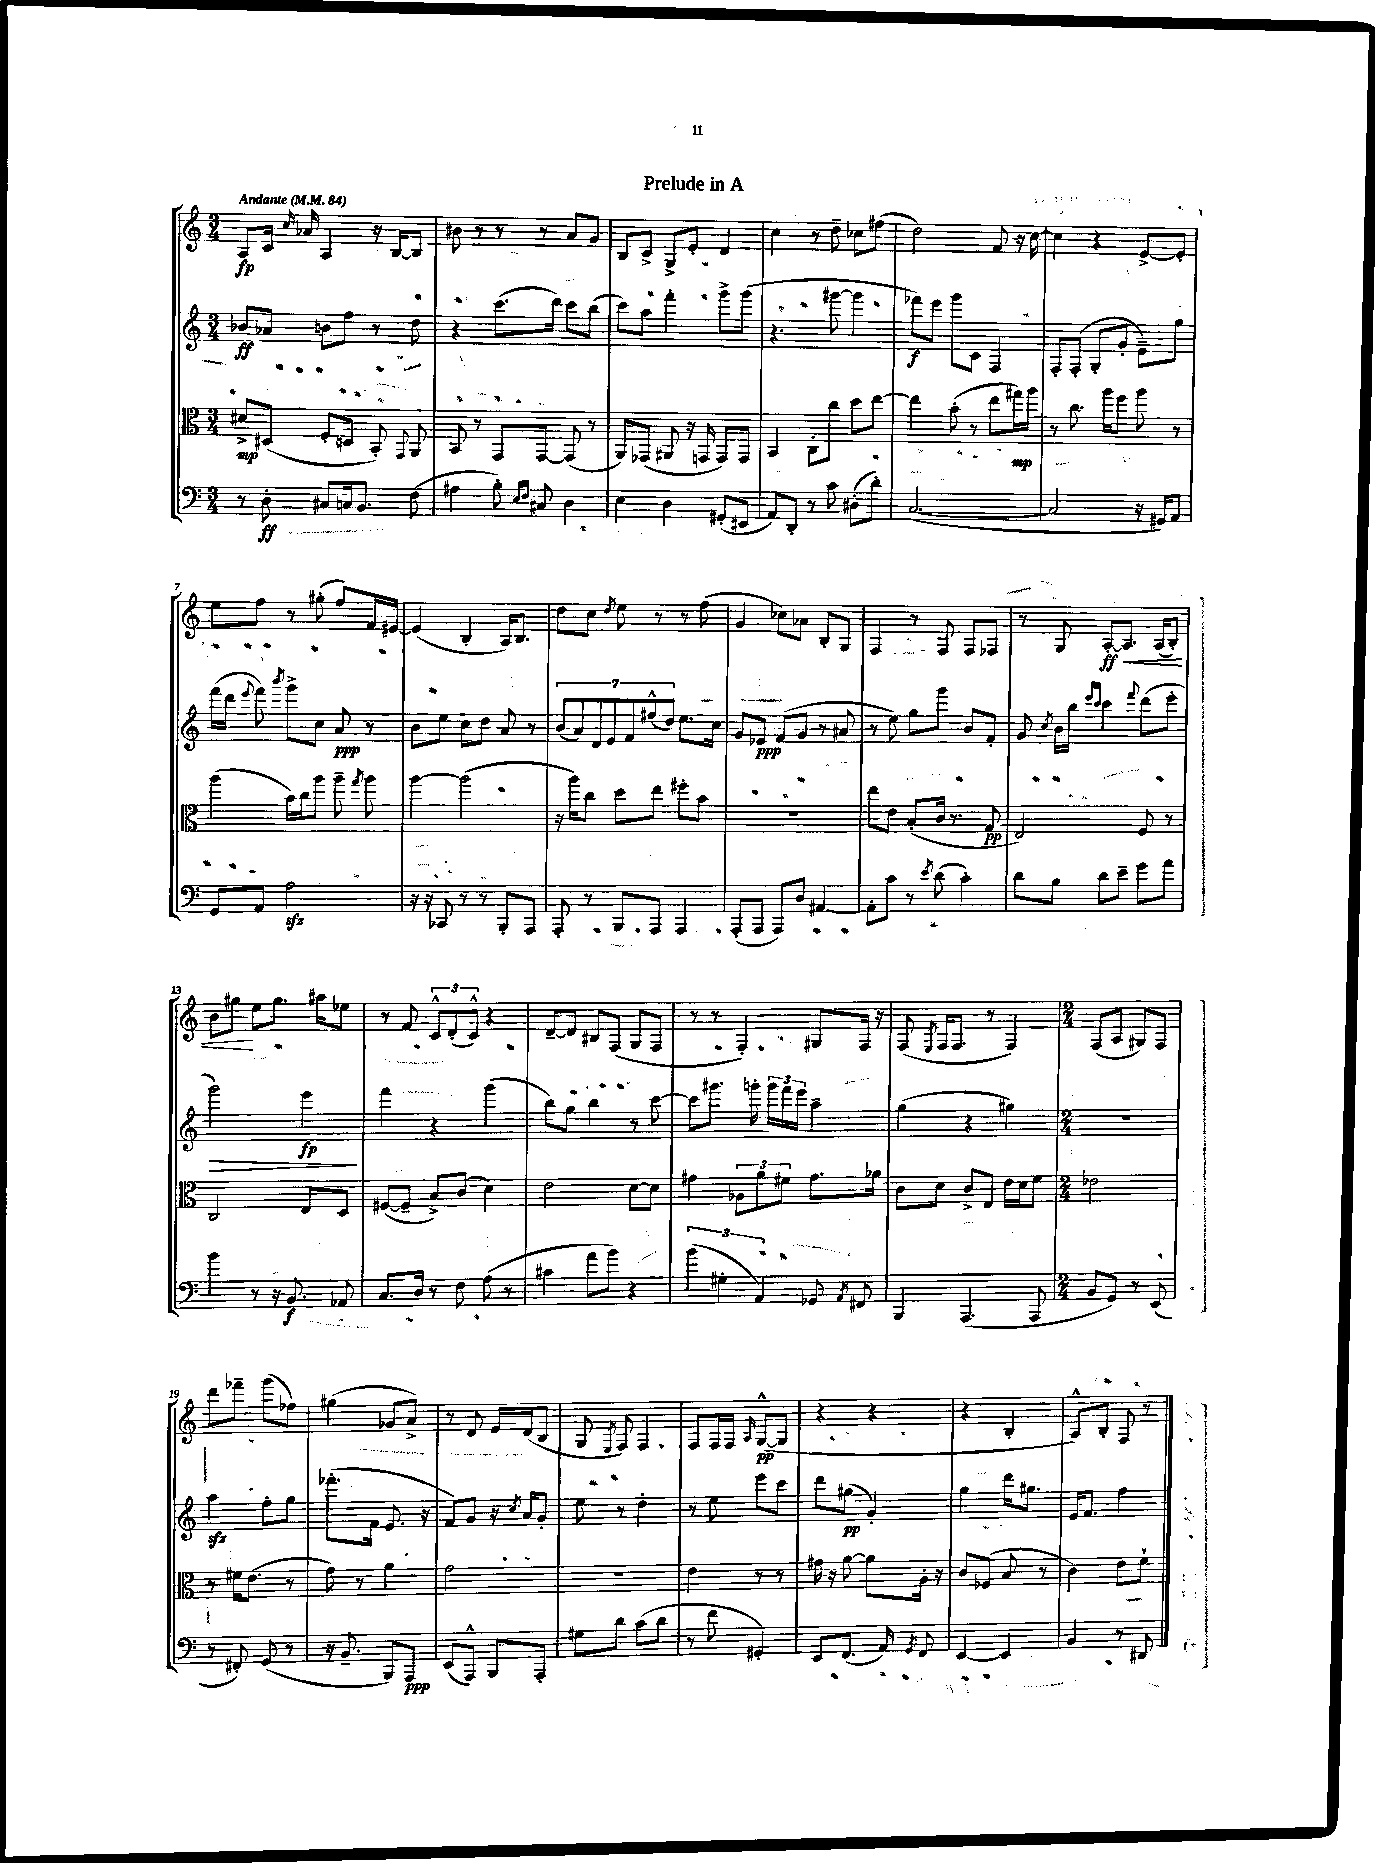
\header { title = "Prelude in A" }
<<
\new StaffGroup <<
\new Staff = "s0" {
    \clef treble \key c \major \numericTimeSignature \time 3/4 \tempo "Andante" 4 = 84
    \autoBeamOff a8[\fp c'16] \grace { c''16 } aes'16 a4 r16 b16[~ b8] |
    bis'8 r8 r8 r8 a'8[ g'8] |
    b8[ c'8]-> g8[-> e'8]-. d'4 |
    c''4 r8 d''8-- ces''8[ fis''8]( |
    d''2) f'8 r16 c''16~ |
    c''4 r4 e'8[~-> e'8]-. |
    e''8[ f''8] r8 gis''8-.( f''8[) f'16 eis'16]~ |
    eis'4( b4-. a16[) b8.] |
    d''8[ c''8] \acciaccatura { d''8 } e''8 r8 r8 f''8( |
    g'4 ces''8[) aes'8] b8[-. g8] |
    f4 r8 f8 f8[ fes8] |
    r8 g8 a8[~-.\ff a8.]\< a16[( b8]-.) |
    b'8[ gis''8]\! e''8[ gis''8.] ais''16[ ees''8] |
    r8 f'8 \tuplet 3/2 { c'8[-^ d'8-.( c'8]-^) } r4 |
    d'8[~-- d'8] bis8[ f8]( g8[ f8] |
    r8 r8 f4-.) gis8[ f16] r16 |
    f8( \acciaccatura { e8 } f16[ f8.] r8 f4) |
    \numericTimeSignature \time 2/4 f8[( a8] gis8[) f8] |
    d'''8[ fes'''8]-- g'''8[( fes''8]) |
    gis''4( ges'8[ a'8]->) |
    r8 d'8 e'16[ d'16( b8] |
    g8 \acciaccatura { e8 } f8) f4 |
    f8[ f16 f16] \grace { a16 } g8[~-^\pp( g8] |
    r4 r4 |
    r4 b4-. |
    a8[-^) b8]-. f8 r8 \bar "|." |
}
\new Staff = "s1" {
    \clef treble \key c \major \numericTimeSignature \time 3/4
    \autoBeamOff bes'8[\ff aes'8] b'8[ f''8] r8 d''8 |
    r4 c'''8.[( d'''16]) c'''8[ b''8]( |
    c'''8[) a''8] f'''4-. g'''8[-> g'''8]( |
    r4. gis'''8~ gis'''4 |
    fes'''8[\f) e'''8] g'''8[ c'8] f4 |
    f8[-. f8]-.( g8[-. g'8]-. e'8[--) g''8] |
    f'''16[( d'''16] \appoggiatura { e'''8 } f'''8) \acciaccatura { b'''8 } g'''8[-> c''8] a'8\ppp r8 |
    b'8[ e''8] c''8[ d''8] a'8 r8 |
    \tuplet 7/4 { b'8[( a'8) d'8 e'8 f'8 fis''8-^( d''8]) } e''8.[ c''16] |
    g'8[ ees'8]\ppp f'8[( g'8] r8 ais'8 |
    r8 e''8) g''8[ g'''8] b'8[ f'8]-. |
    g'8 \acciaccatura { c''8 } b'16[ b''16] \grace { e'''16[ c'''16] } c'''4 \appoggiatura { f'''8 } d'''8[( e'''8]-. |
    g'''2\>) e'''4\fp\! |
    f'''4 r4 g'''4( |
    b''8[) g''8] b''4 r8 c'''8~ |
    c'''8[ gis'''8.] g'''16-. \tuplet 3/2 { g'''16[ f'''16 e'''16] } a''4-- |
    g''4( r4 gis''4) |
    \numericTimeSignature \time 2/4 R2 |
    a''4\sfz f''8[-. g''8] |
    fes'''8.[-.( f'16] e'8. r16 |
    f'8[) g'8] r16 \acciaccatura { c''8 } a'16[ g'8]-. |
    e''8 r8 d''4-. |
    r8 e''8 e'''8[ c'''8] |
    d'''8[ gis''8]\pp( g'4-.) |
    g''4 d'''16[ gis''8.] |
    e'16[ f'8.] f''4 \bar "|." |
}
\new Staff = "s2" {
    \clef alto \key c \major \numericTimeSignature \time 3/4
    \autoBeamOff dis'8[->\mp dis8]( f8[-. d8] b,8-.) \appoggiatura { g,8 } a,8 |
    b,8 r8 g,8[ g,8]~ g,8( r8 |
    a,8[) ges,8]( ais,8 r16 g,16 g,8[) g,8] |
    b,4 c8[-. c''8] d''8[ e''8]~ |
    e''4 b'8-.( r8 e''8[ gis''16\mp) a''16] |
    r8 c''8. a''16[ f''8] a''8 r8 |
    a''4( b'16[) c''16 a''8] a''8-- \acciaccatura { g''8 } a''8 |
    a''4~ a''2( |
    r16 a''16[) c''8] d''8[ e''8] fis''8[-. b'8] |
    R2. |
    e''8[ e'8] b8[-.( c'16] r8. g8\pp |
    e2) f8 r8 |
    c2 e8[ d8] |
    fis8[~( fis8]-- b8[->) c'8]( d'4) |
    e'2 d'8[~ d'8] |
    gis'4 \tuplet 3/2 { aes8[ a'8 fis'8] } gis'8.[ aes'16] |
    c'8[ d'8] c'8[-> e8] e'16[ d'16 f'8] |
    \numericTimeSignature \time 2/4 ees'2 |
    r8 fis'16[ e'8.]( r8 |
    g'8) r8 a'4 |
    g'2 |
    r2 |
    e'4 r8 r8 |
    gis'16 r16 a'8~ a'8[ a16]-. r16 |
    c'8[ fes8]( b8 r8 |
    c'4) e'8[ f'8]-! \bar "|." |
}
\new Staff = "s3" {
    \clef bass \key c \major \numericTimeSignature \time 3/4
    \autoBeamOff r8 d8-.\ff cis8[ c16 b,8.] f8( |
    ais4 b8-.) \grace { e16[ f16] } cis8 d4 |
    e4 d4 gis,8[-.( eis,8] |
    a,8[) d,8]-. r8 c'8 dis8[-.( d'8]-.) |
    c2.~( |
    c2 r16 gis,16[) a,8] |
    g,8[ a,8] a2\sfz |
    r16 r16 ces,8 r8 r8 b,,8[-. a,,8] |
    a,,8-. r8 b,,8[ a,,8] a,,4 |
    a,,8[-.( a,,8] a,,8[) d8] ais,4~ |
    ais,8[-. c'8] r8 \acciaccatura { e'8 } d'8( c'4-.) |
    d'8[ b8] d'8[ e'8]-- g'8[ a'8] |
    b'4 r8 r16 b,8.\f aes,8 |
    c8.[ d16] r8 f8 a8( r8 |
    cis'4 a'8[ b'8]) r4 |
    \tuplet 3/2 { b'4( gis4-. a,4) } ges,8 \acciaccatura { a,8 } fis,8 |
    b,,4 a,,4.( a,,8 |
    \numericTimeSignature \time 2/4 b,8[ g,8]) r8 e,8( |
    r8 fis,8-.) g,8( r8 |
    r16 b,8.-- b,,8[) a,,8]\ppp |
    e,8[( a,,8]-^) b,,8[ a,,8]-. |
    gis8[ d'8] c'8[( d'8] |
    r8 f'8 gis,4-.) |
    e,8[ f,8.]( a,16) \acciaccatura { g,8 } f,8 |
    e,4~ e,4 |
    b,4 r8 dis,8 \bar "|." |
}
>>
>>
